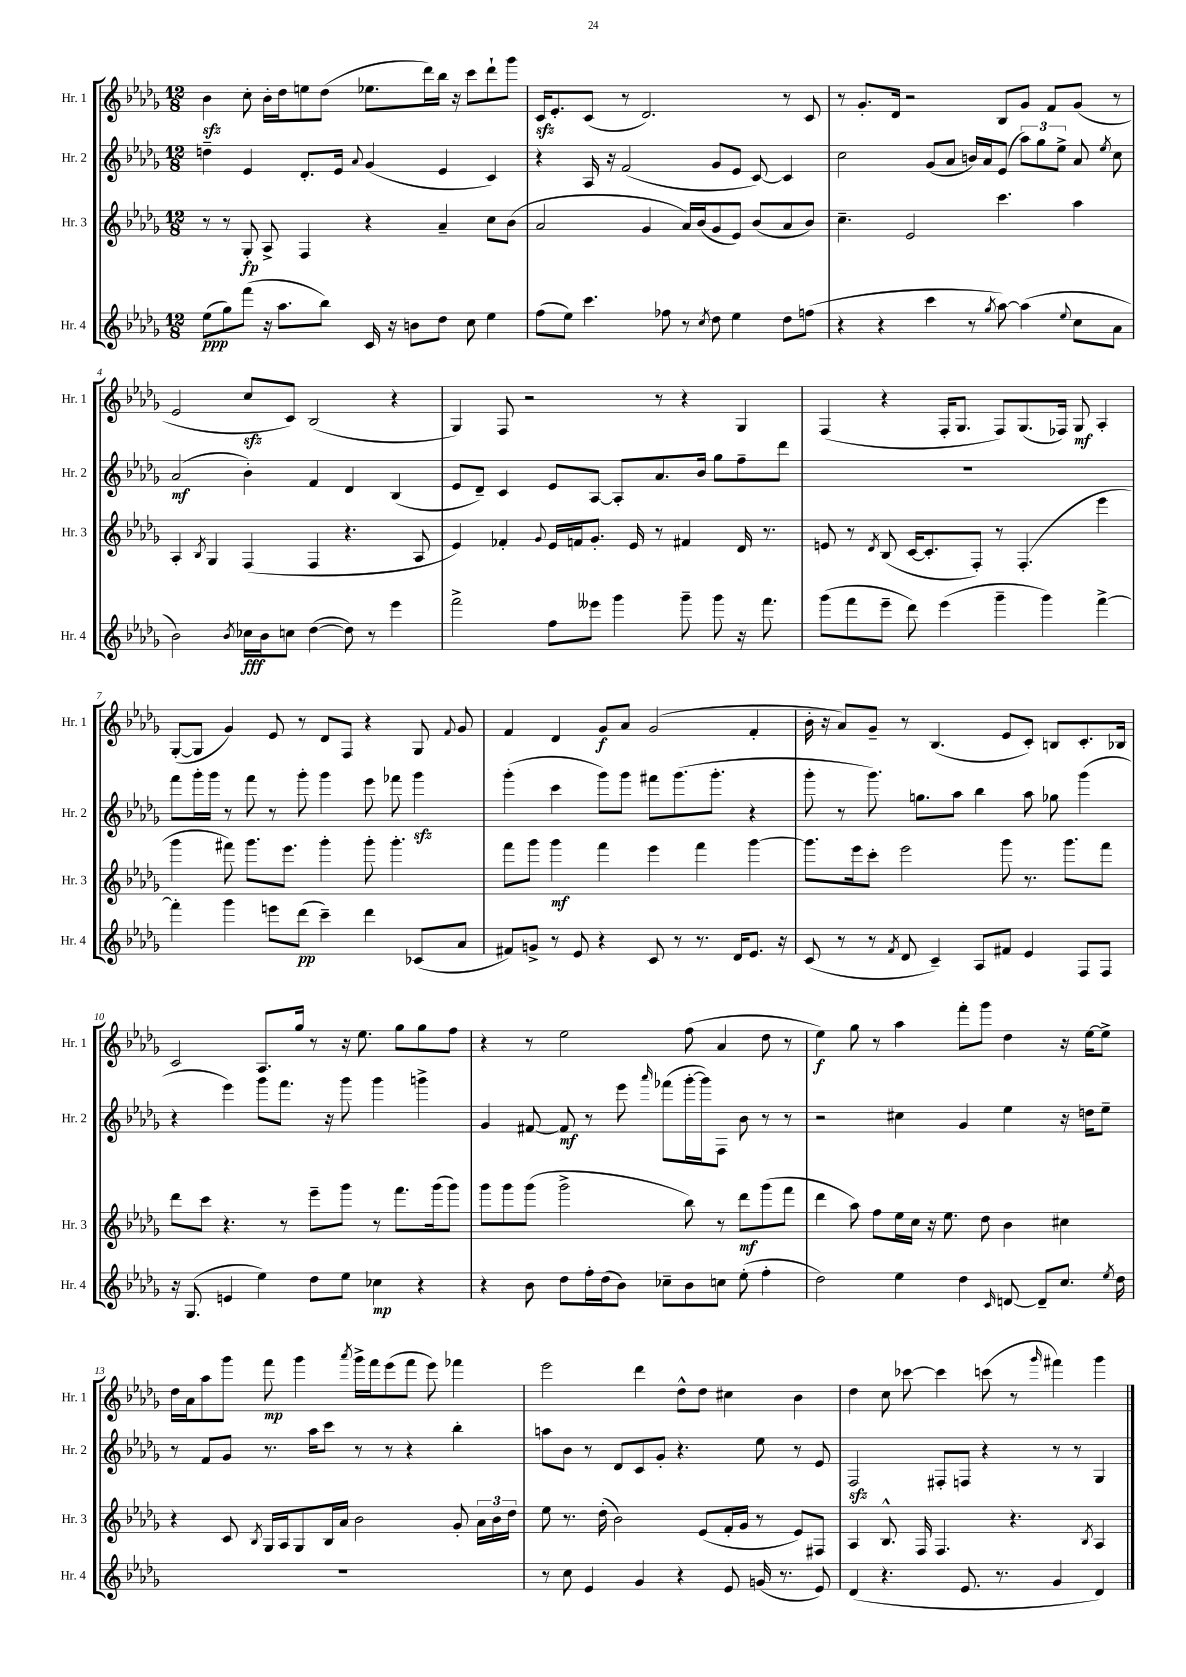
<<
\new StaffGroup <<
\new Staff = "s0" \with { instrumentName = "Hr. 1" shortInstrumentName = "Hr. 1" } {
    \clef treble \key des \major \numericTimeSignature \time 12/8
    \autoBeamOff bes'4\sfz c''8-. bes'16[-. des''16 e''8 des''8]( ees''8.[ des'''16) bes''16] r16 c'''8[ des'''8-! ges'''8] |
    c'16[\sfz ees'8.-. c'8]( r8 des'2.) r8 c'8 |
    r8 ges'8.[-. des'16] r2 bes8[ ges'8] f'8[ ges'8]( r8 |
    ees'2 c''8[\sfz c'8]) bes2( r4 |
    ges4) f8 r2 r8 r4 ges4 |
    f4( r4 f16[-. ges8.] f8[) ges8.( fes16]) ges8\mf aes4-. |
    ges8[~-.( ges8] ges'4) ees'8 r8 des'8[ f8] r4 ges8 \appoggiatura { f'8 } ges'8 |
    f'4 des'4 ges'8[\f aes'8] ges'2( f'4-. |
    bes'16-. r16 aes'8[) ges'8]-- r8 bes4.( ees'8[ c'8]-.) b8[ c'8.-. bes16] |
    c'2 aes8.[ ges''16] r8 r16 ees''8. ges''8[ ges''8 f''8] |
    r4 r8 ees''2 f''8( aes'4 des''8 r8 |
    ees''4\f) ges''8 r8 aes''4 f'''8[-. ges'''8] des''4 r16 ees''16[~ ees''8]-> |
    des''16[ aes'16 aes''8 ges'''8] f'''8\mp ges'''4 \acciaccatura { aes'''8 } ges'''16[-> f'''16 ees'''8( f'''8] ees'''8) fes'''4 |
    ees'''2 des'''4 des''8[-^ des''8] cis''4 bes'4 |
    des''4 c''8 ces'''8~ ces'''4 c'''8( r8 \grace { ges'''16 } fis'''4) ges'''4 \bar "|." |
}
\new Staff = "s1" \with { instrumentName = "Hr. 2" shortInstrumentName = "Hr. 2" } {
    \clef treble \key des \major \numericTimeSignature \time 12/8
    \autoBeamOff d''4-- ees'4 des'8.[-. ees'16] \appoggiatura { aes'8 } ges'4( ees'4 c'4) |
    r4 aes16 r16 f'2( ges'8[ ees'8] c'8~) c'4 |
    c''2 ges'8[( aes'8] b'16[) aes'16 ees'8]( \tuplet 3/2 { aes''8[) ges''8 ees''8]-> } aes'8 \acciaccatura { ees''8 } c''8 |
    aes'2\mf( bes'4-.) f'4 des'4 bes4( |
    ees'8[ des'8]--) c'4 ees'8[ aes8]~ aes8[-. aes'8. bes'16] ges''8[ f''8-- des'''8] |
    R1. |
    f'''8[ ges'''16-. ges'''16] r8 f'''8 r8 ges'''8-. ges'''4 ees'''8 fes'''8 ges'''4\sfz |
    ges'''4-.( c'''4 ges'''8[) ges'''8] fis'''8[ ges'''8.( ges'''8.]-. r4 |
    ges'''8-. r8 ges'''8.) g''8.[ aes''8] bes''4 aes''8 ges''8 ges'''4( |
    r4 ees'''4) ges'''8[ f'''8.] r16 ges'''8 ges'''4 g'''4-> |
    ges'4 fis'8~ fis'8\mf r8 ees'''8 \grace { aes'''16 } fes'''8[( ges'''16~-. ges'''16) f8] bes'8 r8 r8 |
    r2 cis''4 ges'4 ees''4 r16 d''16[ ees''8]-- |
    r8 f'8[ ges'8] r8. aes''16[ c'''8] r8 r8 r4 bes''4-. |
    a''8[ bes'8] r8 des'8[ c'8 ges'8]-. r4. ees''8 r8 ees'8 |
    f2\sfz fis8[-. f8] r4 r8 r8 ges4 \bar "|." |
}
\new Staff = "s2" \with { instrumentName = "Hr. 3" shortInstrumentName = "Hr. 3" } {
    \clef treble \key des \major \numericTimeSignature \time 12/8
    \autoBeamOff r8 r8 ges8-.\fp aes8-> f4 r4 aes'4-- c''8[ bes'8]( |
    aes'2 ges'4 aes'16[) bes'16( ges'8 ees'8]) bes'8[( aes'8 bes'8]) |
    c''4.-- ees'2 c'''4. aes''4 |
    aes4-. \acciaccatura { bes8 } ges4 f4( f4 r4. aes8 |
    ees'4) fes'4-. \appoggiatura { ges'8 } ees'16[ f'16 ges'8.]-. ees'16 r8 fis'4 des'16 r8. |
    e'8 r8 \acciaccatura { des'8 } bes8( c'16[~ c'8.-. f8]-.) r8 f4.-.( ees'''4 |
    ges'''4 fis'''8) ges'''8.[ ees'''8.] ges'''4-. ges'''8-. ges'''4.-. |
    f'''8[ ges'''8] ges'''4\mf f'''4 ees'''4 f'''4 ges'''4~ |
    ges'''8.[ ees'''16 c'''8]-. ees'''2 ges'''8 r8. ges'''8.[ f'''8] |
    des'''8[ c'''8] r4. r8 ees'''8[-- ges'''8] r8 f'''8.[ ges'''16( ges'''8]) |
    ges'''8[ ges'''8 ges'''8]( ges'''2-> bes''8) r8 des'''8[\mf ges'''8( f'''8] |
    des'''4 aes''8) f''8[ ees''16 c''16] r16 ees''8. des''8 bes'4 cis''4 |
    r4 c'8 \acciaccatura { bes8 } ges16[ aes16 ges8 bes16 aes'16] bes'2 ges'8-. \tuplet 3/2 { aes'16[ bes'16 des''16] } |
    ees''8 r8. des''16-.( bes'2) ees'8[( f'16-. ges'16] r8 ees'8[) fis8] |
    aes4 bes8.-^ f16 f4. r4. \acciaccatura { bes8 } aes4 \bar "|." |
}
\new Staff = "s3" \with { instrumentName = "Hr. 4" shortInstrumentName = "Hr. 4" } {
    \clef treble \key des \major \numericTimeSignature \time 12/8
    \autoBeamOff ees''8[\ppp( ges''8) f'''8]( r16 aes''8.[ bes''8]) c'16 r16 b'8[ des''8] c''8 ees''4 |
    f''8[( ees''8]) c'''4. fes''8 r8 \acciaccatura { c''8 } des''8 ees''4 des''8[ f''8]( |
    r4 r4 c'''4 r8 \acciaccatura { ges''8 } aes''8~) aes''4( \appoggiatura { ees''8 } c''8[ aes'8] |
    bes'2) \acciaccatura { bes'8 } ces''16[\fff bes'16 c''8] des''4~( des''8) r8 ees'''4 |
    f'''2-> f''8[ eeses'''8] ges'''4 ges'''8-- ges'''8 r16 f'''8. |
    ges'''8[( f'''8 ees'''8]-- des'''8) ees'''4( ges'''4-- ges'''4) f'''4~-> |
    f'''4-. ges'''4 e'''8[ des'''8]\pp( c'''4--) des'''4 ces'8[( aes'8] |
    fis'8[) g'8]-> r8 ees'8 r4 c'8 r8 r8. des'16[ ees'8.] r16 |
    c'8( r8 r8 \acciaccatura { f'8 } des'8 c'4--) aes8[ fis'8] ees'4 f8[ f8] |
    r16 ges8.( e'4 ees''4) des''8[ ees''8] ces''4\mp r4 |
    r4 bes'8 des''8[ f''16-. des''16( bes'8]) ces''8[-- bes'8 c''8] ees''8-.( f''4-. |
    des''2) ees''4 des''4 \grace { c'16 } d'8~ d'8[-- c''8.] \acciaccatura { ees''8 } des''16 |
    R1. |
    r8 c''8 ees'4 ges'4 r4 ees'8 g'16( r8. ees'8) |
    des'4( r4. ees'8. r8. ges'4 des'4) \bar "|." |
}
>>
>>
